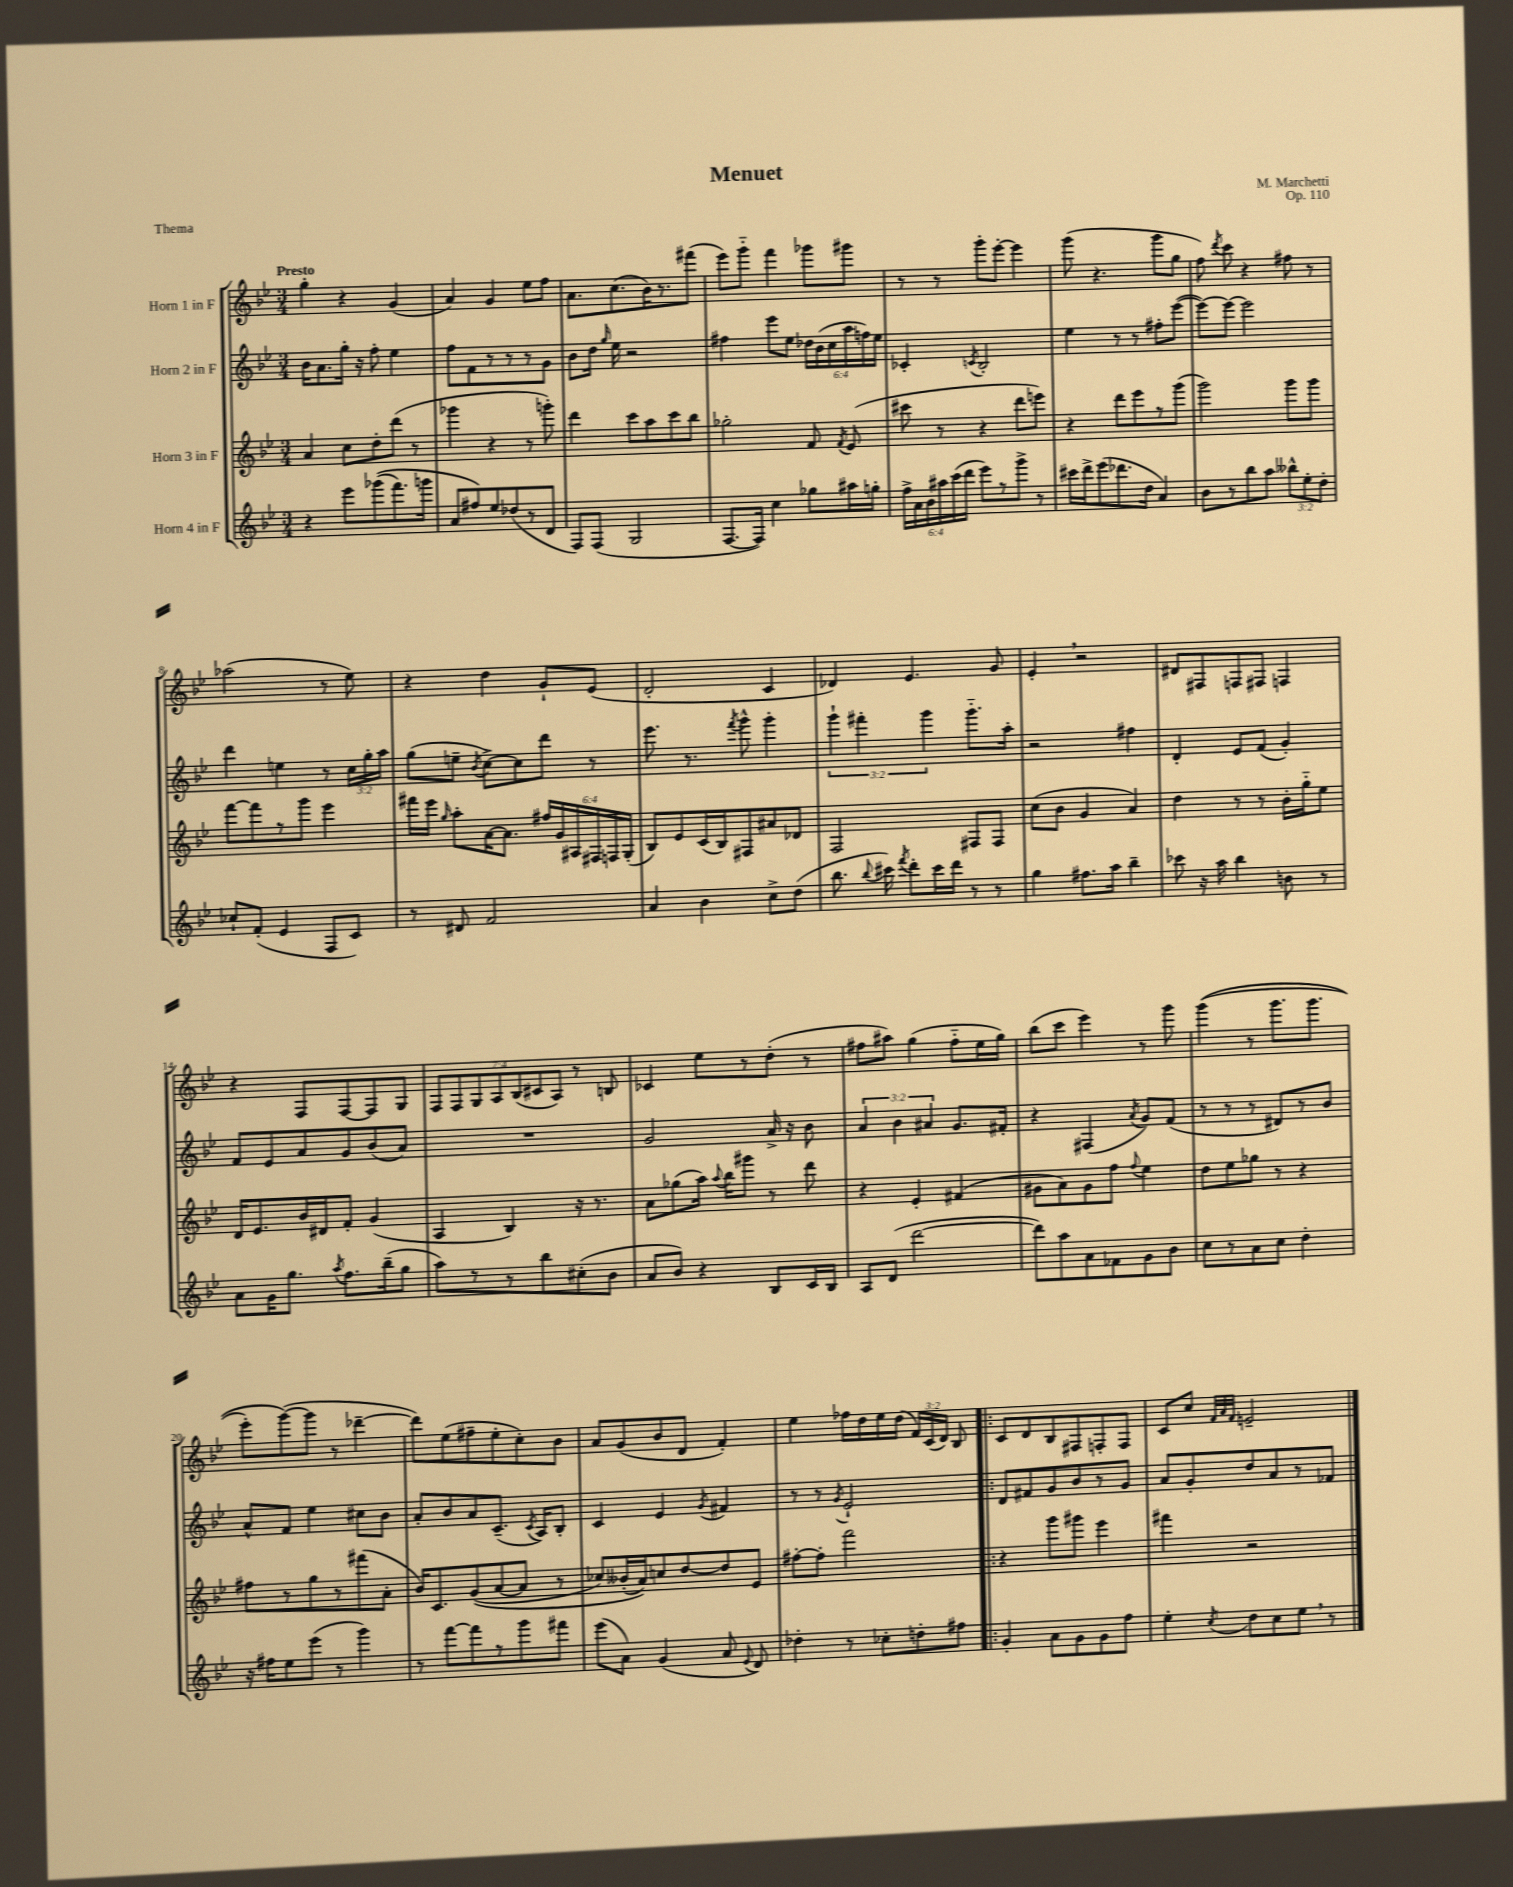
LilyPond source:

\header { title = "Menuet" composer = "M. Marchetti" opus = "Op. 110" piece = "Thema" }
<<
\new StaffGroup <<
\new Staff = "s0" \with { instrumentName = "Horn 1 in F" } {
    \clef treble \key bes \major \numericTimeSignature \time 3/4 \override Staff.TupletNumber.text = #tuplet-number::calc-fraction-text \tempo "Presto"
    \autoBeamOff g''4-. r4 g'4( |
    a'4) g'4 ees''8[ f''8] |
    a'8.[ c''8.( bes'16) r8. fis'''8]( |
    ees'''8[) g'''8]-_ f'''4 ges'''8[ gis'''8] |
    r8 r8 g'''8[-. ees'''8]~-. ees'''4 |
    g'''8( r4. g'''8[ g''8] |
    f''8) \acciaccatura { d'''8 } c'''8 r4 fis''8 r8 |
    aes''2( r8 ees''8) |
    r4 d''4 g'8[-! ees'8]( |
    d'2-. c'4 |
    des'4) ees'4. g'8 |
    ees'4-. \breathe r2 |
    dis'8[ fis8 f8 fis8] f4 |
    r4 f8[ f8~ f8 g8] |
    \tuplet 7/4 { f8[ f8 g8 a8 bes8( cis'8 a8]) } r8 b8 |
    ces'4 ees''8[ r8 d''8]-.( r8 |
    fis''8[ ais''8]) g''4( fis''8[-_ ees''16 g''16]) |
    bes''8[( c'''8] ees'''4) r8 g'''8 |
    g'''4(\( r8 g'''8.[ g'''8.] |
    ees'''8[-.) g'''8~(\) g'''8] r8 des'''4~-- |
    des'''8[) ees''8( fis''8-- ees''8-. c''8-.) bes'8] |
    a'8[ g'8( bes'8 d'8] f'4-.) |
    ees''4 fes''16[ d''16 ees''16 d''16]( \tuplet 3/2 { f'16[) c'16( d'16]) } bes8 |
    \bar ".|:" c'8[ d'8 bes8 fis8 f8-. f8] |
    c'8[ c''8] \grace { f'32[ a'32 f'32] } e'2-- \bar "|." |
}
\new Staff = "s1" \with { instrumentName = "Horn 2 in F" } {
    \clef treble \key bes \major \numericTimeSignature \time 3/4 \override Staff.TupletNumber.text = #tuplet-number::calc-fraction-text
    \autoBeamOff bes'16[ a'8. g''16]-. r16 f''8-. ees''4 |
    f''8[ f'8 r8 r8 r8 g'8] |
    bes'8[ d''16] \grace { g''16 } ees''16 r2 |
    fis''4 ees'''8[ ees''8] \tuplet 6/4 { des''16[ bes'16( c''16 a''16 f''16) ees''16] } |
    ces'4-. \acciaccatura { c'8 } bes2-. |
    ees''4 r8 r8 fis''8[-. ees'''8]~( |
    ees'''8[~) ees'''8]~ ees'''2 |
    d'''4 e''4 r8 \tuplet 3/2 { c''16[ g''16-. a''16] } |
    g''8[( e''8]-- \acciaccatura { bes'8 } c''8[~->) c''8 d'''8] r8 |
    ees'''8. r8. \acciaccatura { f'''8 } g'''8-^ g'''4-. |
    \tuplet 3/2 { g'''4-! fis'''4-. g'''4 } g'''8.[-_ a''16]-. |
    r2 fis''4 |
    d'4-. ees'8[ f'8]( g'4-.) |
    f'8[ ees'8 a'8 g'8 bes'8( a'8]) |
    R2. |
    g'2 a'16-> r16 bes'8 |
    \tuplet 3/2 { a'4 bes'4 ais'4 } g'8.[ fis'16]-. |
    r4 fis4( \acciaccatura { a'8 } g'8[) f'8]( |
    r8 r8 r8 dis'8[) r8 bes'8] |
    a'8[-^ f'8] ees''4 cis''8[ bes'8] |
    a'8[-. bes'8 a'8 c'8.]--( \acciaccatura { c'8 } a16[) bes8]-. |
    c'4 ees'4 \acciaccatura { g'8 } fis'4 |
    r8 r8 \acciaccatura { g'8 } ees'2-! |
    \bar ".|:" d'8[ fis'8 g'8 bes'8 r8 g'8] |
    a'8[ g'8-. d''8 a'8 r8 fes'8] \bar "|." |
}
\new Staff = "s2" \with { instrumentName = "Horn 3 in F" } {
    \clef treble \key bes \major \numericTimeSignature \time 3/4 \override Staff.TupletNumber.text = #tuplet-number::calc-fraction-text
    \autoBeamOff a'4 c''8[ d''8-. d'''8]( r8 |
    ges'''4 r4 r8 g'''8-.) |
    d'''4 c'''8[ a''8 c'''8 bes''8] |
    ges''2-. f'8 \acciaccatura { f'8 } ees'8( |
    cis'''8 r8 r4 d'''8[ e'''8]) |
    r4 d'''8[ ees'''8 r8 g'''8]( |
    g'''2) g'''8[ g'''8] |
    f'''8[~ f'''8 r8 g'''8] ees'''4 |
    fis'''16[ ees'''16] \grace { g''16 } a''8[-. a'16~ a'8.] \tuplet 6/4 { fis''16[ g'16 ais16 fis16 f16 g16]-.( } |
    bes8[) ees'8 c'16( bes16) fis8 ais'8 des'8] |
    f2 fis8[ fis8] |
    c''8[( bes'8] g'4 a'4) |
    d''4 r8 r8 bes'16[-. g''16-_ ees''8] |
    d'16[ ees'8. bes'16 dis'16 f'8]-. g'4( |
    a4 bes4) r16 r8. |
    a'8[ ges''8( a''16]) \appoggiatura { a''8 } bes''16[ gis'''8] r8 d'''8 |
    r4 ees'4-. fis'4( |
    gis'8[ a'8) gis'8 f''8] \appoggiatura { f''8 } ees''4 |
    d''8[ ees''8 ges''8] r8 r4 |
    fis''8[ r8 g''8 r8 fis'''8( a'8]-. |
    bes'16[) c'8. g'8(\( a'8~ a'8] r8 |
    ces''8[) beses'16-.( a'16)\) c''8 d''8~ d''8 ees'8] |
    fis''8[~-. fis''8]-. f'''2 |
    \bar ".|:" r4 g'''8[ gis'''8] ees'''4 |
    fis'''4 r2 \bar "|." |
}
\new Staff = "s3" \with { instrumentName = "Horn 4 in F" } {
    \clef treble \key bes \major \numericTimeSignature \time 3/4 \override Staff.TupletNumber.text = #tuplet-number::calc-fraction-text
    \autoBeamOff r4 ees'''8[ ges'''8(\( f'''8.) g'''16] |
    a'8[ fis''8\) ees''8 des''8( r8 d'8] |
    f8[) f8]( g2 |
    f8.[~ f16]) c''4 ges''8[ ais''16 g''16]-. |
    \tuplet 6/4 { f''16[-> a'16 bes'16 ais''16 c'''16( d'''16] } ees'''8[) r8 g'''8]-> r8 |
    cis'''16[ d'''16-> ees'''8( des'''8. d''16] a'4) |
    bes'8[ r8 bes''8 a''8] \tuplet 3/2 { beses''8[-^ ees''8-. d''8]-. } |
    ces''8[-! f'8]-.( ees'4 f8[ c'8]) |
    r8 dis'8 f'2 |
    a'4 bes'4 c''8[-> d''8]( |
    bes''8. \appoggiatura { bes''8 } cis'''16) \acciaccatura { f'''8 } d'''8[-. cis'''16 d'''16] r8 r8 |
    g''4 fis''8.[ a''16] bes''4-- |
    ces'''8 r16 a''16 bes''4 b'8 r8 |
    a'8[ g'16 g''8.] \acciaccatura { a''8 } f''8.[ bes''16--( g''8] |
    a''8[) r8 r8 bes''8 cis''8-.( bes'8] |
    a'8[ bes'8]) r4 bes8[ c'16 bes16] |
    a8[ d'8]( d'''2~ |
    d'''8[) a''8 a'8 fes'8 g'8 bes'8] |
    c''8[ r8 a'8 c''8] d''4-. |
    r16 fis''16[ ees''8 ees'''8]( r8 g'''4) |
    r8 f'''8[~ f'''8 r8 g'''8 fis'''8] |
    ees'''8[( a'8]) g'4( a'8 \appoggiatura { ees'8 } d'8) |
    des''4-. r8 ces''8[-. d''8-. fis''8] |
    \bar ".|:" g'4-. a'8[ g'8 g'8 f''8] |
    ees''4-. \acciaccatura { c''8 } d''8[ c''8 ees''8] \breathe r8 \bar "|." |
}
>>
>>
